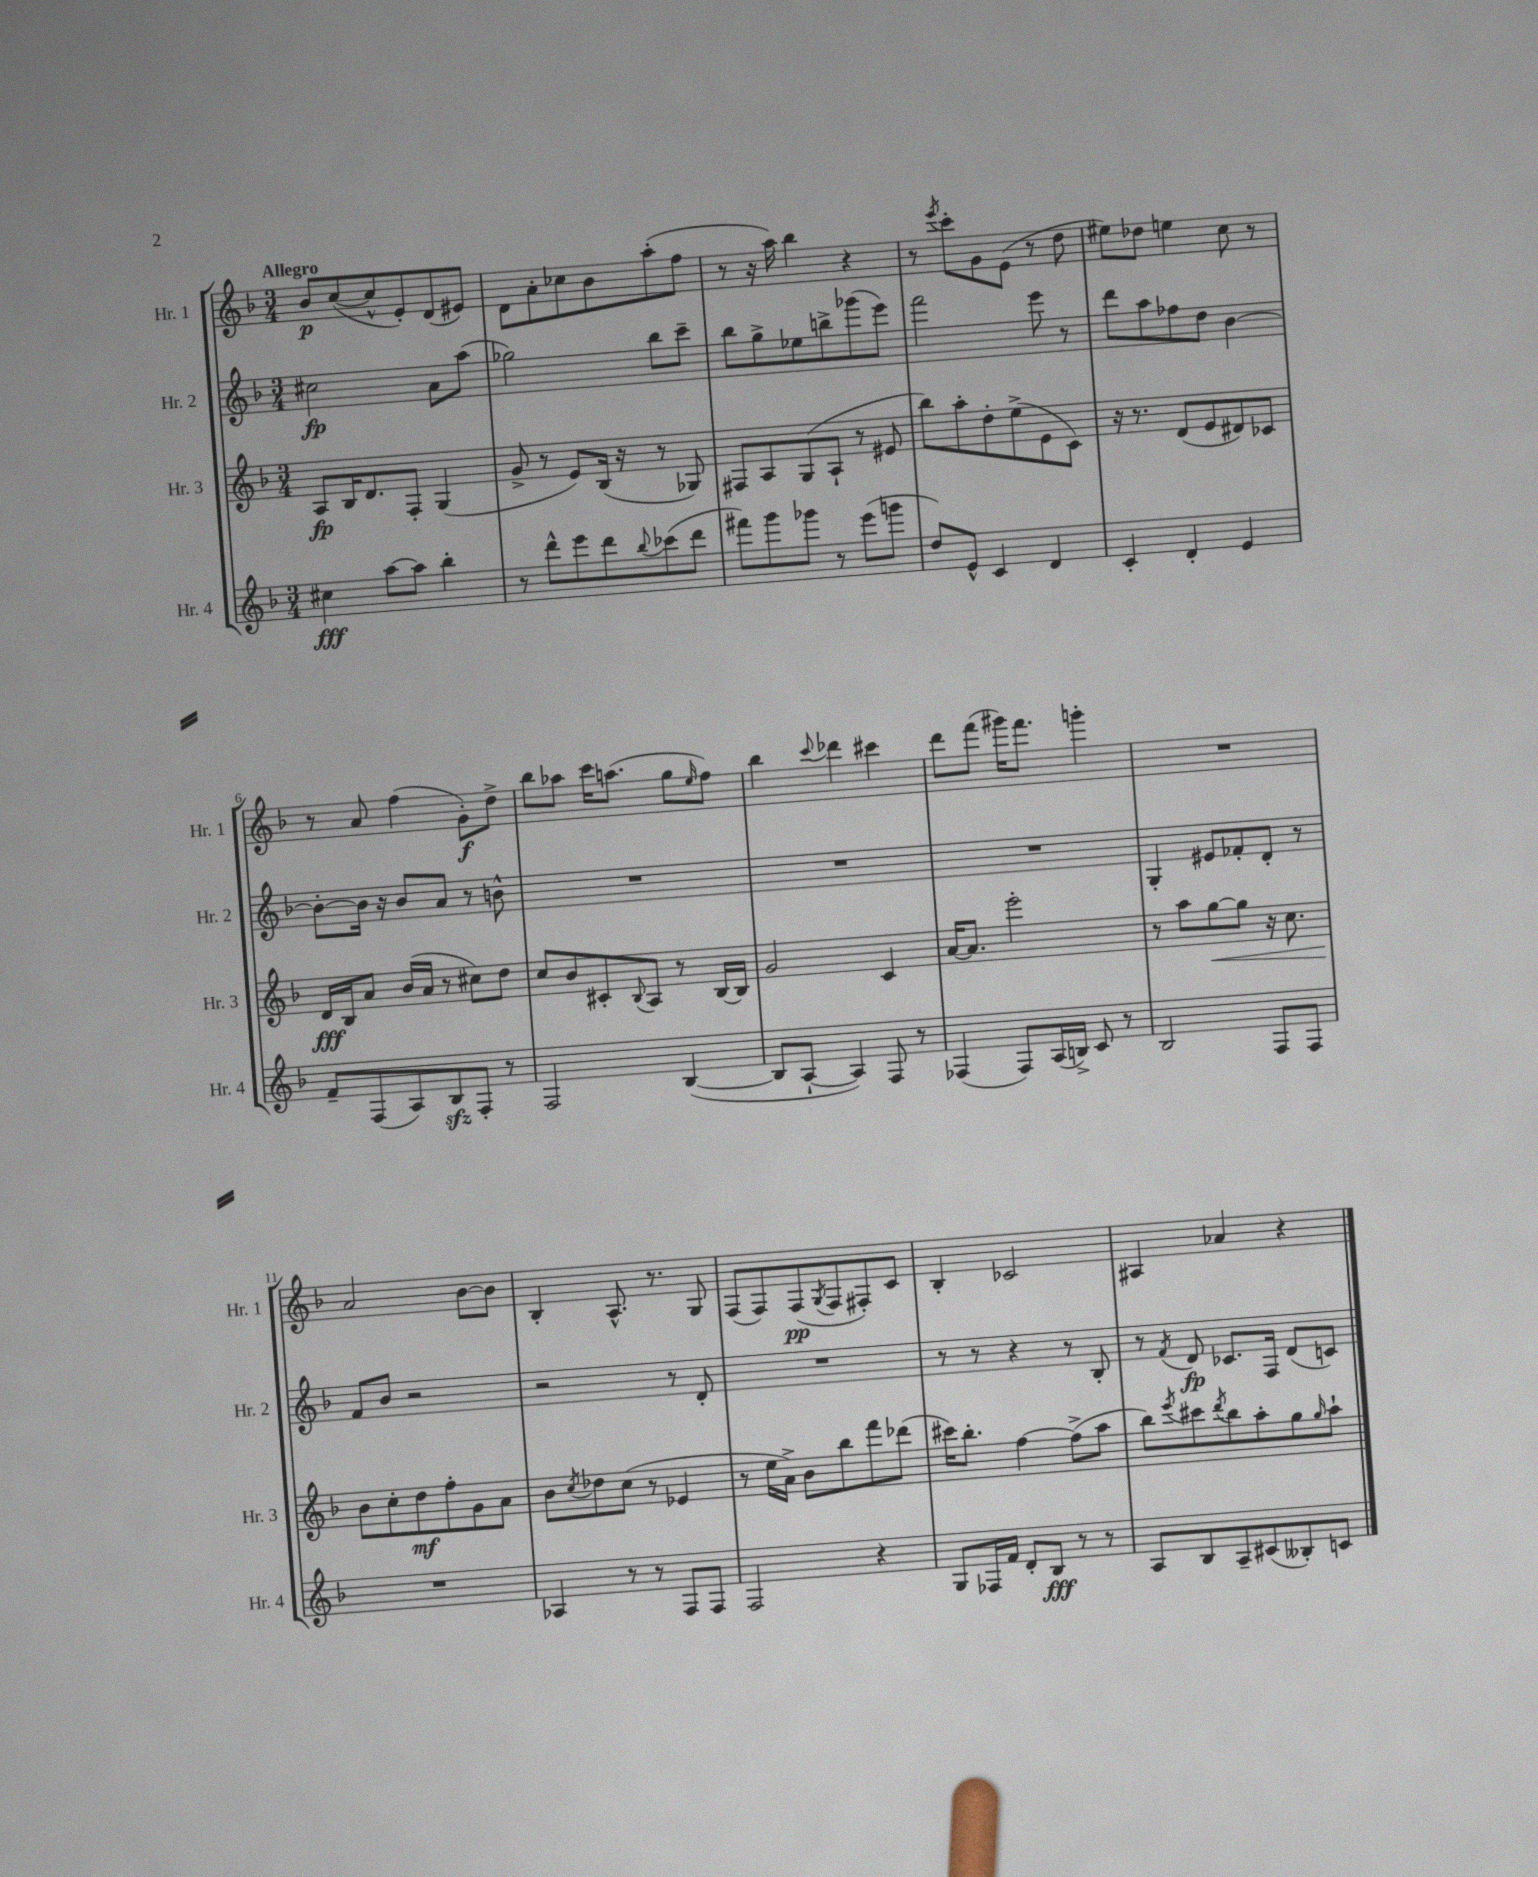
<<
\new StaffGroup <<
\new Staff = "s0" \with { instrumentName = "Hr. 1" shortInstrumentName = "Hr. 1" } {
    \clef treble \key f \major \numericTimeSignature \time 3/4 \tempo "Allegro"
    bes'8\p c''8~( c''8-^ e'8-.) d'8( eis'8) |
    d'8 a'8-. ces''8 bes'8 a''8-.( f''8 |
    r8 r16 a''16) bes''4 r4 |
    r8 \acciaccatura { e'''8 } c'''8-. g'8 e'8( r8 d''8 |
    eis''8) des''8 e''4 c''8 r8 |
    r8 a'8 f''4( g'8-.\f) d''8-> |
    bes''8 aes''8 c'''16 a''8.( g''8 \grace { e''16 } f''8) |
    bes''4 \appoggiatura { c'''8 } des'''4 cis'''4 |
    d'''8 f'''8( gis'''16) f'''8. g'''4-. |
    R2. |
    a'2 bes'8~ bes'8 |
    bes4-. a8.-^ r8. g8 |
    f8( f8) f8\pp( \acciaccatura { g8 } f8 fis8-.) c'8 |
    bes4-. ces'2 |
    ais4 aes'4 r4 \bar "|." |
}
\new Staff = "s1" \with { instrumentName = "Hr. 2" shortInstrumentName = "Hr. 2" } {
    \clef treble \key f \major \numericTimeSignature \time 3/4
    cis''2\fp a'8 a''8( |
    ges''2) bes''8 c'''8-- |
    bes''8 g''8-> ees''8 b''8-> ges'''8( e'''8) |
    f'''2 e'''8 r8 |
    d'''8 a''8 fes''8 d''8 bes'4~ |
    bes'8~-. bes'16 r16 bes'8 a'8 r8 b'8-^ |
    R2. |
    R2. |
    R2. |
    g4-. eis'8 fes'8-. d'8-. r8 |
    f'8 bes'8 r2 |
    r2 r8 d'8-. |
    R2. |
    r8 r8 r4 r8 bes8-. |
    r8 \acciaccatura { f'8 } d'8\fp ces'8. f16 d'8( c'8) \bar "|." |
}
\new Staff = "s2" \with { instrumentName = "Hr. 3" shortInstrumentName = "Hr. 3" } {
    \clef treble \key f \major \numericTimeSignature \time 3/4
    a8\fp bes16 d'8. f8-. g4( |
    g'8-> r8 e'8) bes16( r16 r8 ges8) |
    fis8 a8 g8( a8-! r8 eis'8 |
    bes''8) a''8-. d''8-. e''8->( e'8 c'8) |
    r16 r8. d'8( e'8 dis'8) ces'8 |
    d'16\fff bes16 a'8 bes'16( a'16 r8 cis''8) d''8 |
    c''8 bes'8 cis'8-. \appoggiatura { bes8 } a8 r8 bes16~ bes16 |
    g'2 c'4 |
    a'16~ a'8. e'''2-. |
    r8 a''8 g''8~\< g''8 r16 c''8. |
    bes'8\! c''8-. d''8\mf f''8-. g'8 a'8 |
    bes'8 \acciaccatura { c''8 } des''8 c''8( r8 ees'4 |
    r8 e''16 a'16->) bes'8 bes''8 f'''8 des'''8( |
    cis'''16) bes''8.-. f''4~ f''8->( a''8 |
    bes''8) \acciaccatura { e'''8 } cis'''8 \acciaccatura { d'''8 } bes''8 a''8-. g''8 \grace { g''16 } a''8-! \bar "|." |
}
\new Staff = "s3" \with { instrumentName = "Hr. 4" shortInstrumentName = "Hr. 4" } {
    \clef treble \key f \major \numericTimeSignature \time 3/4
    cis''4\fff a''8~ a''8 bes''4-. |
    r8 d'''8-^ e'''8 d'''8 \appoggiatura { bes''8 } ces'''8( d'''8 |
    fis'''8) g'''8 ges'''8 r8 e'''8( g'''8 |
    d''8) e'8-^ c'4 d'4 |
    c'4-. d'4-. e'4 |
    f'8-- f8( a8) bes8\sfz f8-. r8 |
    f2 bes4~( |
    bes8 a8~-! a4) f8 r8 |
    fes4( fes8) a16( b16->) c'8 r8 |
    bes2 f8 f8 |
    R2. |
    aes4 r8 r8 f8 f8 |
    f2 r4 |
    g8 fes16 f'16 d'8-. bes8\fff r8 r8 |
    a8 bes8 a8-- cis'8( beses8-.) c'8 \bar "|." |
}
>>
>>
